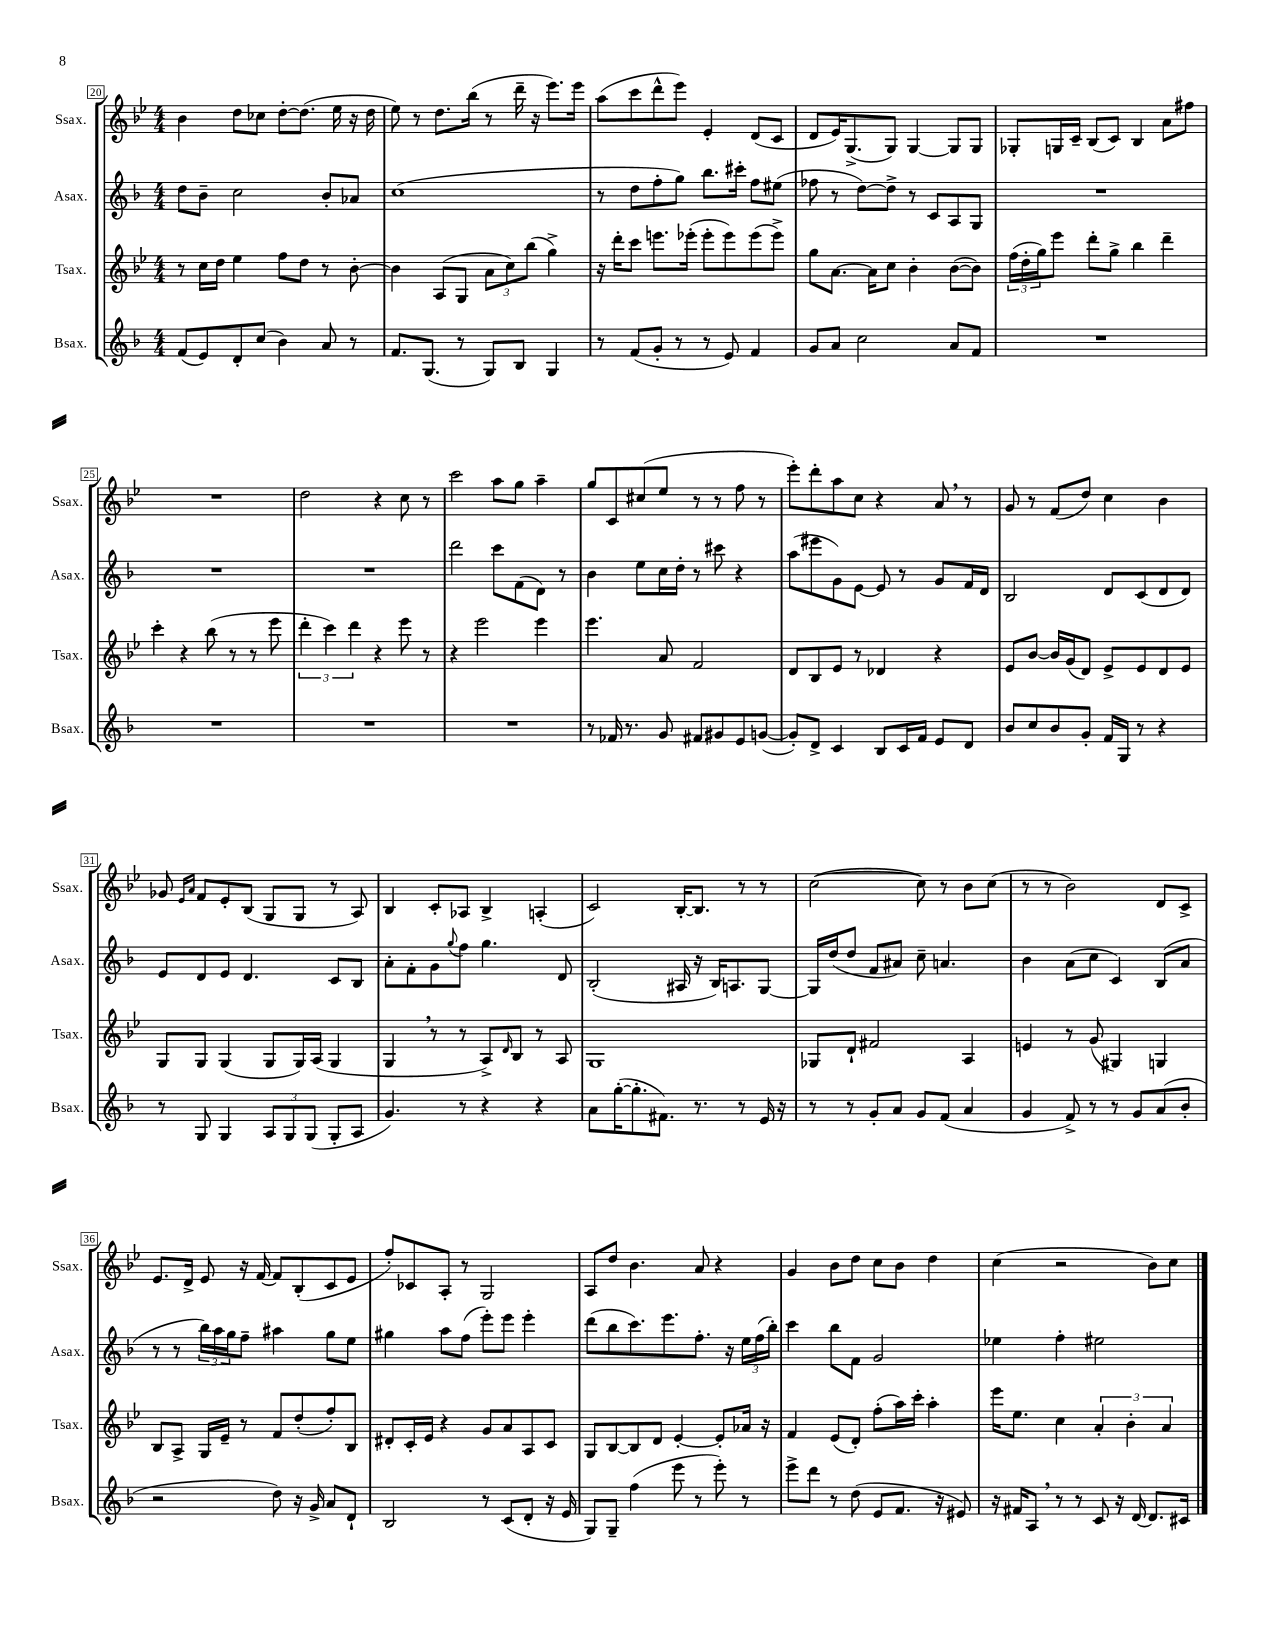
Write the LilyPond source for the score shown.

<<
\new StaffGroup <<
\new Staff = "s0" \with { instrumentName = "Ssax." shortInstrumentName = "Ssax." } {
    \clef treble \key bes \major \numericTimeSignature \time 4/4
    bes'4 d''8 ces''8 d''8~-. d''8.( ees''16 r16 d''16 |
    ees''8) r8 d''8. bes''16( r8 d'''16-- r16 ees'''8.) ees'''16 |
    a''8( c'''8 d'''8-^ ees'''8) ees'4-. d'8( c'8 |
    d'8 ees'16) g8.->( g8) g4~ g8 g8 |
    ges8-. g16 c'16-- bes8( c'8) bes4 a'8 fis''8 |
    R1 |
    d''2 r4 c''8 r8 |
    c'''2 a''8 g''8 a''4-- |
    g''8 c'8 cis''8( ees''8 r8 r8 f''8 r8 |
    ees'''8-.) d'''8-. a''8 c''8 r4 a'8 \breathe r8 |
    g'8 r8 f'8( d''8) c''4 bes'4 |
    ges'8 \grace { ees'16 a'16 } f'8 ees'8-. bes8( g8 g8 r8 a8) |
    bes4 c'8-. aes8 bes4-> a4-.( |
    c'2) bes16~-. bes8. r8 r8 |
    c''2~( c''8) r8 bes'8 c''8( |
    r8 r8 bes'2) d'8 c'8-> |
    ees'8. d'16-> ees'8 r16 f'16~ f'8 bes8-.( c'8 ees'8 |
    f''8-.) ces'8 a8-. r8 g2 |
    a8 d''8 bes'4. a'8 r4 |
    g'4 bes'8 d''8 c''8 bes'8 d''4 |
    c''4( r2 bes'8) c''8 \bar "|." |
}
\new Staff = "s1" \with { instrumentName = "Asax." shortInstrumentName = "Asax." } {
    \clef treble \key f \major \numericTimeSignature \time 4/4
    d''8 bes'8-- c''2 bes'8-. aes'8 |
    c''1( |
    r8 d''8 f''8-. g''8) bes''8. cis'''16-. f''8 eis''8( |
    fes''8 r8 d''8~) d''8-> r8 c'8 a8 g8 |
    R1 |
    R1 |
    R1 |
    d'''2 c'''8 f'8( d'8) r8 |
    bes'4 e''8 c''16 d''16-. r8 cis'''8 r4 |
    a''8( eis'''8 g'8) e'8~ e'8 r8 g'8 f'16 d'16 |
    bes2 d'8 c'8( d'8 d'8) |
    e'8 d'8 e'8 d'4. c'8 bes8 |
    a'8-. f'8-. g'8 \appoggiatura { g''8 } f''8 g''4. d'8 |
    bes2-.( ais16 r16 bes16) a8. g8~ |
    g16 d''16( d''8 f'8 ais'8) c''8-- a'4. |
    bes'4 a'8( c''8 c'4) bes8( a'8 |
    r8 r8 \tuplet 3/2 { bes''16) a''16 g''16 } f''8-- ais''4 g''8 e''8 |
    gis''4 a''8 f''8( e'''8-.) e'''8 e'''4-. |
    d'''8( bes''8 c'''8.) e'''8. f''8.-. r16 \tuplet 3/2 { e''16 f''16( bes''16-.) } |
    c'''4 bes''8 f'8 g'2 |
    ees''4 f''4-. eis''2 \bar "|." |
}
\new Staff = "s2" \with { instrumentName = "Tsax." shortInstrumentName = "Tsax." } {
    \clef treble \key bes \major \numericTimeSignature \time 4/4
    r8 c''16 d''16 ees''4 f''8 d''8 r8 bes'8~-. |
    bes'4 a8( g8 \tuplet 3/2 { a'8 c''8) bes''8( } g''4->) |
    r16 d'''16-. c'''8 e'''8. ees'''16-.( ees'''8-. ees'''8) ees'''8( ees'''8->) |
    g''8 a'8.~ a'16 c''8 bes'4-. bes'8~( bes'8) |
    \tuplet 3/2 { f''16( d''16-. g''16) } ees'''8 d'''8-. g''8-> bes''4 d'''4-- |
    c'''4-. r4 bes''8( r8 r8 ees'''8 |
    \tuplet 3/2 { d'''4-. c'''4) d'''4 } r4 ees'''8 r8 |
    r4 ees'''2 ees'''4 |
    ees'''4. a'8 f'2 |
    d'8 bes8 ees'8 r8 des'4 r4 |
    ees'8 bes'8~ bes'16 g'16( d'8) ees'8-> ees'8 d'8 ees'8 |
    g8 g8 g4( g8 g16) a16( g4 |
    g4 \breathe r8 r8 a8->) \grace { d'16 } bes8 r8 a8 |
    g1 |
    ges8 d'8-! fis'2 a4 |
    e'4 r8 g'8( gis4) g4 |
    bes8 a8-> g16 ees'16-- r8 f'8 d''8-.( f''8-.) bes8 |
    dis'8-. c'16-. ees'16 r4 g'8 a'8 a8 c'8 |
    g8 bes8~ bes8 d'8 ees'4~-. ees'8-. aes'16 r16 |
    f'4 ees'8( d'8-.) f''8-.( a''16) c'''16-. a''4-. |
    ees'''16 ees''8. c''4 \tuplet 3/2 { a'4-. bes'4-. a'4 } \bar "|." |
}
\new Staff = "s3" \with { instrumentName = "Bsax." shortInstrumentName = "Bsax." } {
    \clef treble \key f \major \numericTimeSignature \time 4/4
    f'8( e'8) d'8-. c''8( bes'4) a'8 r8 |
    f'8. g8.( r8 g8) bes8 g4 |
    r8 f'8( g'8-. r8 r8 e'8) f'4 |
    g'8 a'8 c''2 a'8 f'8 |
    R1 |
    R1 |
    R1 |
    R1 |
    r8 fes'16 r8. g'8 fis'8 gis'8 e'8 g'8~( |
    g'8-.) d'8-> c'4 bes8 c'16 f'16 e'8 d'8 |
    bes'8 c''8 bes'8 g'8-. f'16 g16 r8 r4 |
    r8 g8 g4 \tuplet 3/2 { a8 g8 g8( } g8-. a8 |
    g'4.) r8 r4 r4 |
    a'8 g''16~-.( g''8.-. fis'8.) r8. r8 e'16 r16 |
    r8 r8 g'8-. a'8 g'8 f'8( a'4 |
    g'4 f'8->) r8 r8 g'8 a'8( bes'8-. |
    r2 d''8) r16 g'16-> a'8 d'8-! |
    bes2 r8 c'8( d'8-. r16 e'16 |
    g8) g8-- f''4( e'''8 r8 e'''8-.) r8 |
    e'''8-> d'''8 r8 d''8( e'8 f'8. r16 eis'8) |
    r16 fis'16 a8 \breathe r8 r8 c'8 r16 d'16~ d'8. cis'16 \bar "|." |
}
>>
>>
\layout { \context { \Score currentBarNumber = #20 \override BarNumber.stencil = #(make-stencil-boxer 0.1 0.3 ly:text-interface::print) } }
